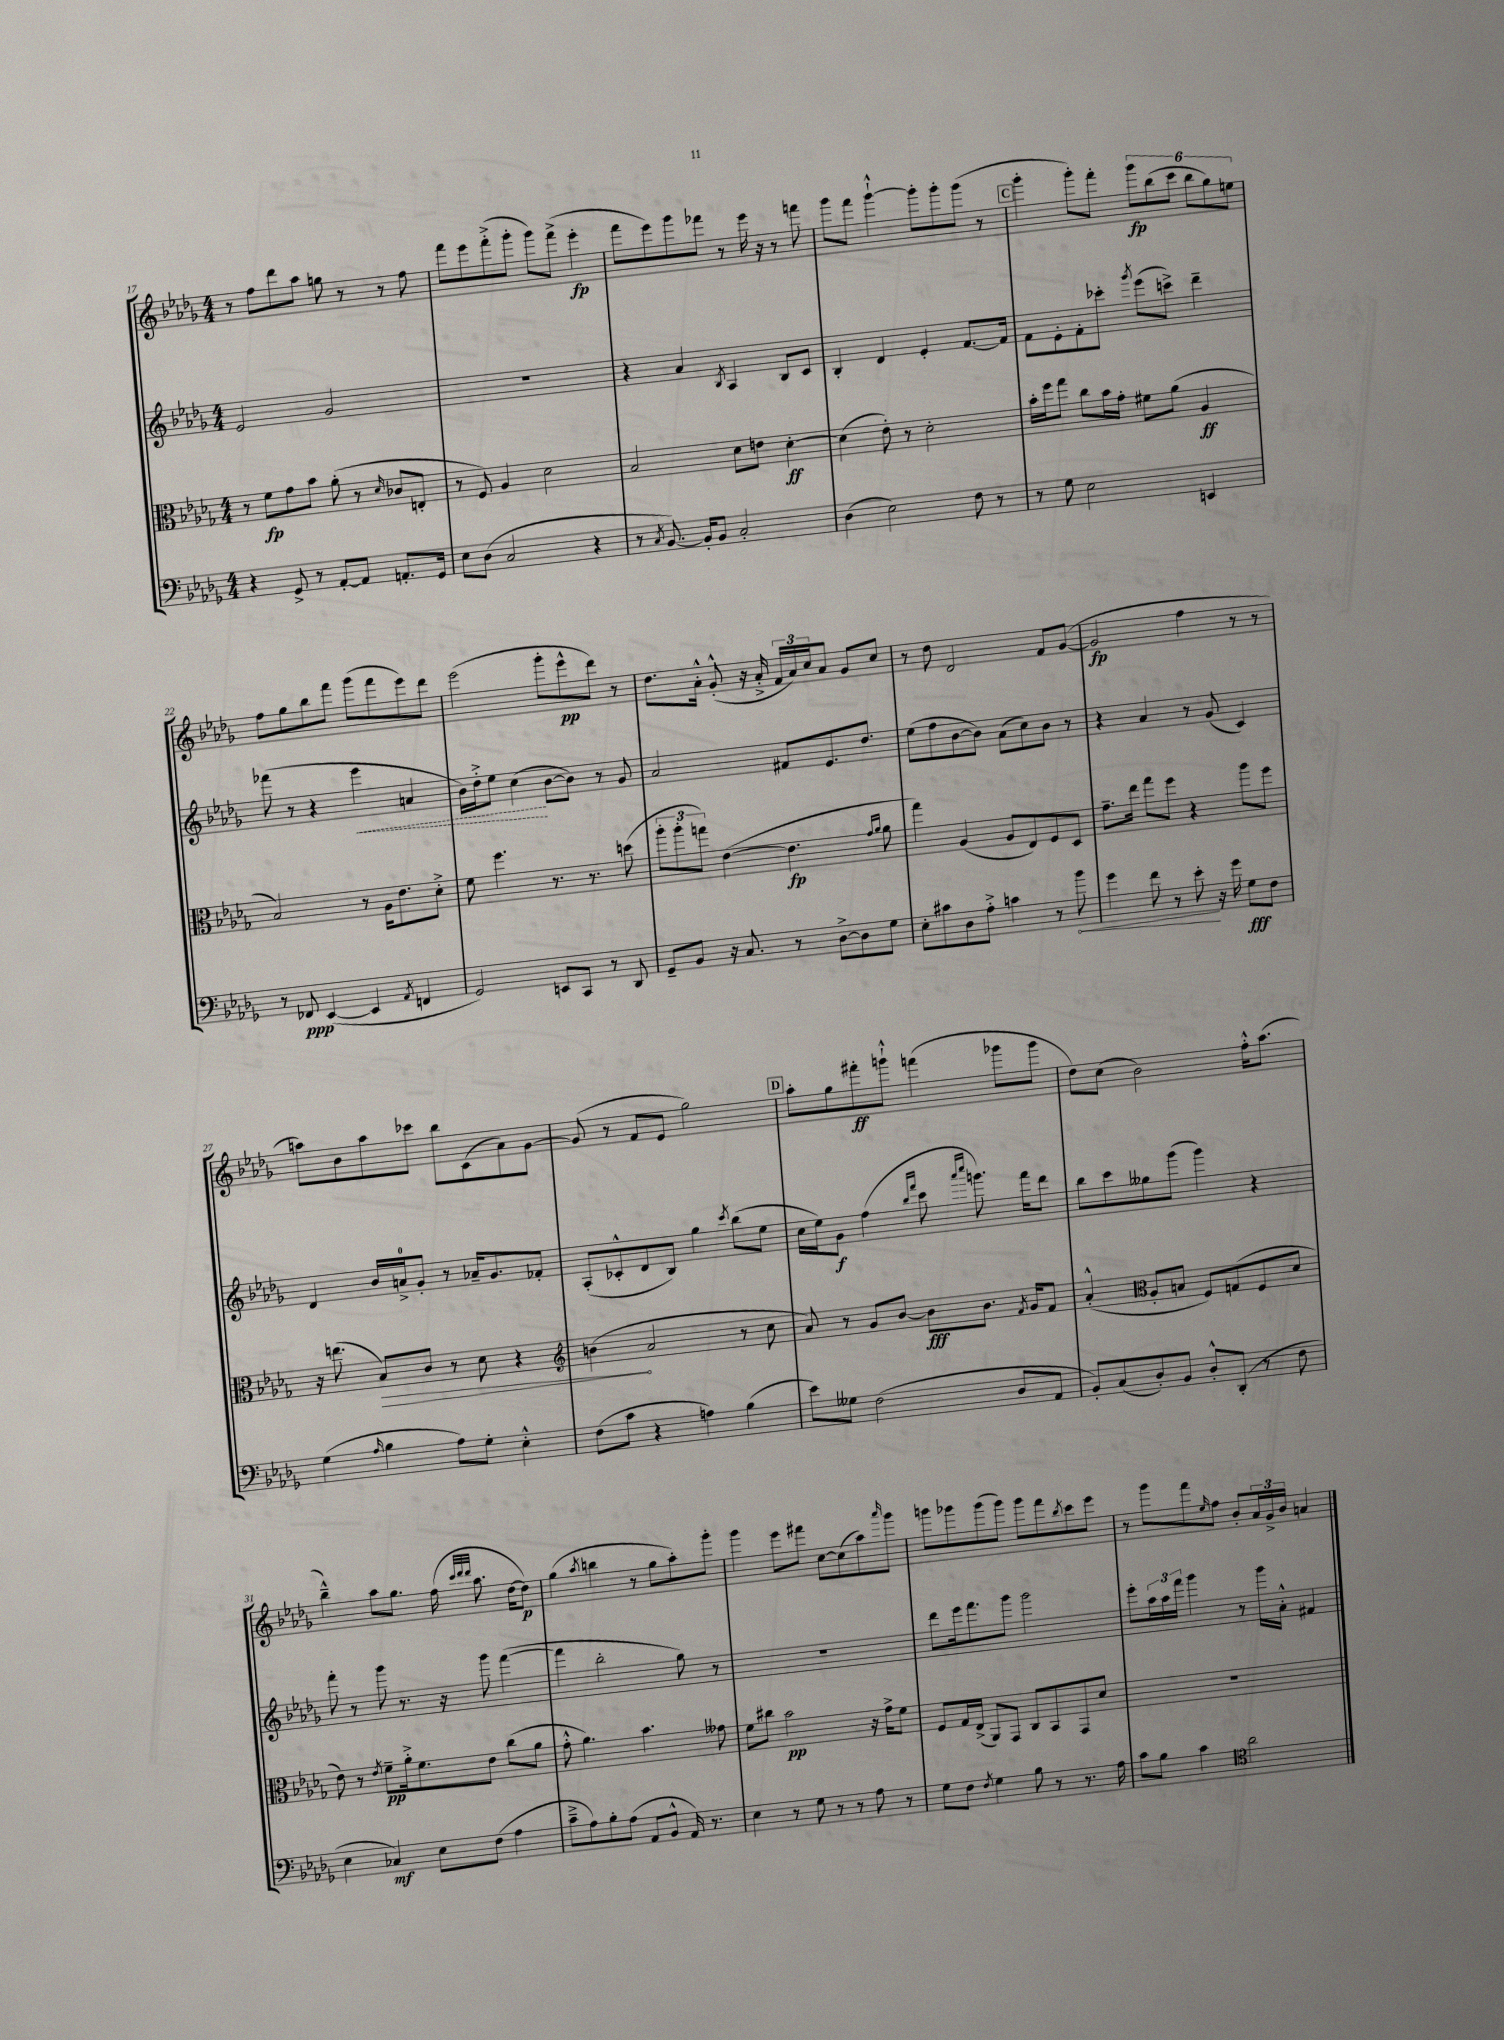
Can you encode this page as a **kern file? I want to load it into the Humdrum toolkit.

**kern	**dynam	**kern	**dynam	**kern	**dynam	**kern	**dynam
*part4	*part4	*part3	*part3	*part2	*part2	*part1	*part1
*staff4	*staff4	*staff3	*staff3	*staff2	*staff2	*staff1	*staff1
*clefF4	*	*clefC3	*	*clefG2	*	*clefG2	*
*k[b-e-a-d-g-]	*	*k[b-e-a-d-g-]	*	*k[b-e-a-d-g-]	*	*k[b-e-a-d-g-]	*
*M4/4	*	*M4/4	*	*M4/4	*	*M4/4	*
=17	=17	=17	=17	=17	=17	=17	=17
4r	.	8r	.	2e-/	.	8r	.
.	.	8f\L	fp	.	.	8ff\L	.
8GG-^/	.	8g-\	.	.	.	8ddd-\	.
8r	.	8b-\J	.	.	.	8aa-\J	.
[8AA-'/L	.	(8a-'\	.	2g-/	.	8ggn\	.
8AA-/J]	.	8r	.	.	.	8r	.
.	.	16qqd-/	.	.	.	.	.
8.AAn'/L	.	8c-X/L	.	.	.	8r	.
.	.	8En'/J	.	.	.	8ff\	.
16GG-/Jk	.	.	.	.	.	.	.
=18	=18	=18	=18	=18	=18	=18	=18
8E-\L	.	8r	.	1r	.	8fff\L	.
(8D-\J	.	8F/)	.	.	.	8eee-\	.
2C/	.	4A-/	.	.	.	(8fff'^\	.
.	.	.	.	.	.	8ggg-'\J	.
.	.	2d-\	.	.	.	8ggg-\L)	.
.	.	.	.	.	.	(8fff^\J	.
4r	.	.	.	.	.	4eee-'\	fp
=19	=19	=19	=19	=19	=19	=19	=19
8r	.	2B-/	.	4r	.	8fff\L	.
8qC/	.	.	.	.	.	.	.
[8.BB-/)	.	.	.	.	.	8eee-\)	.
.	.	.	.	4a-/	.	8ggg-\	.
16BB-'/KL]	.	.	.	.	.	.	.
8BB-/J	.	.	.	.	.	8fff-X\J	.
.	.	.	.	8qB-/	.	.	.
2C'/	.	8d-\L	.	4A-/	.	8r	.
.	.	8en\J	.	.	.	16eee-\	.
.	.	.	.	.	.	16r	.
.	.	[4d-'\	ff	8B-/L	.	8r	.
.	.	.	.	8c/J	.	8fffn\	.
=20	=20	=20	=20	=20	=20	=20	=20
(4D-\	.	(4d-\]	.	4B-'/	.	8ggg-\L	.
.	.	.	.	.	.	8fff\J	.
2E-\)	.	8e-'\)	.	4d-/	.	[4ggg-`^^\	.
.	.	8r	.	.	.	.	.
.	.	2d-'\	.	4e-'/	.	8ggg-'\L]	.
.	.	.	.	.	.	8ggg-'\	.
8F\	.	.	.	[8.f/L	.	(8ggg-\J	.
8r	.	.	.	.	.	8r	.
.	.	.	.	16f/Jk]	.	.	.
!!LO:REH:place=s1:t=C
=21	=21	=21	=21	=21	=21	=21	=21
8r	.	16b-'\LL	.	8f\L	.	4ggg-'\	.
.	.	16ff\J	.	.	.	.	.
8G-\	.	8gg-\J	.	8e-'\	.	.	.
2E-\	.	8cc\L	.	8f'\	.	8ggg-'\L)	.
.	.	16b-\L	.	8ccc-X'\J	.	8fff'\J	.
.	.	16g-'\JJ	.	.	.	.	.
.	.	.	.	8qggg-/	.	.	.
.	.	8f#X\L	.	(8eee-\L	.	12ggg-\L	fp
.	.	.	.	.	.	(12bb-\	.
.	.	(8a-\J	.	8cccn^\J)	.	.	.
.	.	.	.	.	.	12ccc\J	.
4EEn/	.	4A-/	ff	4ddd-~\	.	12bb-\L	.
.	.	.	.	.	.	12gg-\)	.
.	.	.	.	.	.	12een\J	.
!!LO:LB:g=z
=22	=22	=22	=22	=22	=22	=22	=22
8r	.	2B-/)	.	(8fff-X\	.	8ff\L	.
8FF-X/	ppp	.	.	8r	.	8gg-\	.
([4EE-/	.	.	.	4r	.	8bb-\	.
.	.	.	.	.	.	8fff\J	.
!	!	!	!	!	!LO:HP:b	!	!
4EE-/]	.	8r	.	4eee-\	<	(8ggg-\L	.
.	.	16A-\KL	.	.	.	8fff\	.
.	.	8.e-\	.	.	.	.	.
8qAA-/	.	.	.	.	.	.	.
4FFn/	.	.	.	4an/	.	8eee-\)	.
.	.	8d-'^\J	.	.	.	8ddd-\J	.
=23	=23	=23	=23	=23	=23	=23	=23
2GG-/)	.	8f\	.	16b-\LL)	.	(2eee-\	.
.	.	.	.	16dd-'^\J	.	.	.
.	.	4.ff\	.	8ee-\J	.	.	.
.	.	.	.	(4cc\	.	.	.
8EEn/L	.	8.r	.	[8b-\L	[	8ggg-'\L	.
8CC/J	.	.	.	8b-\J])	.	8eee-^^\	pp
.	.	8.r	.	.	.	.	.
8r	.	.	.	8r	.	8ddd-\J)	.
8DD-/	.	(8ddn\	.	8g-/	.	8r	.
=24	=24	=24	=24	=24	=24	=24	=24
8GG-~/L	.	12aa-'\L	.	2a-/	.	8.dd-\L	.
.	.	12aa-'\	.	.	.	.	.
8BB-/J	.	.	.	.	.	.	.
.	.	12ggn\J)	.	.	.	.	.
.	.	.	.	.	.	16a-'^^\Jk	.
16r	.	([4e-\	.	.	.	(8g-'^^/	.
8.C/	.	.	.	.	.	.	.
.	.	.	.	.	.	16r	.
.	.	.	.	.	.	16a-'^/	.
8r	.	4.e-\]	fp	8f#X/L	.	24f/LL	.
.	.	.	.	.	.	24a-/)	.
.	.	.	.	.	.	24cc/J	.
[8D-^\L	.	.	.	8.e-/	.	8a-/J	.
8D-\]	.	.	.	.	.	8g-/L	.
.	.	.	.	8.dd-/J	.	.	.
.	.	16qqg-/LL	.	.	.	.	.
.	.	16qqa-/JJ	.	.	.	.	.
8G-\J	.	8a-\	.	.	.	8cc/J	.
=25	=25	=25	=25	=25	=25	=25	=25
8E-'\L	.	4gg-\)	.	(8ee-\L	.	8r	.
8c#X\	.	.	.	8ff\	.	8dd-\	.
8D-\	.	(4A-/	.	[8b-\	.	2d-/	.
8A-'^\J	.	.	.	8b-\J])	.	.	.
4cn\	.	8A-/L	.	(8a-\L	.	.	.
.	.	8E-/)	.	8cc\)	.	.	.
8r	.	8F/	.	8b-\J	.	8f/L	.
!	!LO:HP:b	!	!	!	!	!	!
8b-\	<	8D-/J	.	8r	.	([8g-/J	.
=26	=26	=26	=26	=26	=26	=26	=26
4g-\	.	8.g-~\L	.	4r	.	2g-/]	fp
.	.	16ee-\Jk	.	.	.	.	.
8f\	.	8gg-\L	.	4a-/	.	.	.
8r	.	8ff\J	.	.	.	.	.
8e-'\	.	4r	.	8r	.	4ff\	.
16r	[	.	.	(8g-/	.	.	.
16g-\	.	.	.	.	.	.	.
8G-\L	fff	8aa-\L	.	4c/)	.	8r	.
8F\J	.	8ff\J	.	.	.	8r	.
!!LO:LB:g=z
=27	=27	=27	=27	=27	=27	=27	=27
(4G-\	.	16r	.	4d-/	.	8aan\L)	.
.	.	(8.een\	.	.	.	.	.
.	.	.	.	.	.	8b-\	.
16qqA-/	.	.	.	.	.	.	.
!	!	!	!LO:HP:b	!	!	!	!
4B-\	.	8B-/L)	>	16b-/LL	.	8aa\	.
.	.	.	.	16an^/J	.	.	.
.	.	8c/J	.	8g-'/J	.	8ccc-X\J	.
8A-\L)	.	8r	.	8r	.	8bb-\L	.
8G-'\J	.	8d-\	.	16a-X~/KL	.	(8c\	.
.	.	.	.	8.g-/	.	.	.
4E-'^^\	.	4r	.	.	.	8a-\)	.
.	.	.	.	8f-X'/J	.	[8g-\J	.
=28	=28	=28	=28	=28	=28	=28	=28
*	*	*clefG2	*	*	*	*	*
(8F\L	.	(4bn\	.	(8A-'/L	.	(8g-/]	.
8c\J	.	.	.	8c-X'^^/	.	8r	.
4r	.	2a-/	]	8d-/	.	8f/L	.
.	.	.	.	8B-/J)	.	8e-/J	.
4An\)	.	.	.	4gg-\	.	2gg-\)	.
.	.	.	.	8qccc/	.	.	.
(4B-\	.	8r	.	(8bb-\L	.	.	.
.	.	8cc\	.	8ee-\J	.	.	.
!!LO:REH:place=s1:t=D
=29	=29	=29	=29	=29	=29	=29	=29
8e-\L)	.	8a-/)	.	16cc\LL	.	8aa-'\L	.
.	.	.	.	16ee-\J)	.	.	.
8G--X\J	.	8r	.	8g-\J	f	8gg-\	.
(2F\	.	8g-/L	.	(4ff\	.	8fff#X'\	ff
.	.	[8b-/J	.	.	.	8gggn`^^\J	.
.	.	.	.	16qqbb-/LL	.	.	.
.	.	.	.	16qqfff/JJ	.	.	.
.	.	8b-\L]	fff	8ccc\	.	(4fffn\	.
.	.	.	.	16qqaaa-/LL	.	.	.
.	.	.	.	16qqcccc/JJ	.	.	.
.	.	8.b-\J	.	8.gggn\)	.	.	.
8D-/L	.	.	.	.	.	8ggg-X\L	.
.	.	8qf/	.	.	.	.	.
.	.	16g-/KL	.	16fff\KL	.	.	.
8AA-/J	.	8f/J	.	8ddd-\J	.	8ggg-\J	.
=30	=30	=30	=30	=30	=30	=30	=30
8BB-'/L)	.	(4a-'^^/	.	8bb-\L	.	8dd-\L)	.
(8C/	.	.	.	8ccc\	.	(8cc\J	.
*	*	*clefC3	*	*	*	*	*
8D-'/)	.	8A-'/L	.	8gg--X\	.	2b-\)	.
8BB-/J	.	8Bn/J	.	(8ggg-\J	.	.	.
8D-'^^/L	.	8F/L)	.	4ggg-\)	.	.	.
(8DD-'/J	.	(8Gn/	.	.	.	.	.
8r	.	8F/	.	4r	.	16ff'^^\KL	.
.	.	.	.	.	.	(8.aa-\J	.
8F\	.	8d-/J	.	.	.	.	.
!!LO:LB:g=z
=31	=31	=31	=31	=31	=31	=31	=31
4E-\	.	8e-\)	.	8fff'\	.	4bb-~^^\)	.
.	.	8r	.	8r	.	.	.
.	.	8qe-/	.	.	.	.	.
4C-X/)	mf	8f~\L	pp	8ggg-\	.	8aa-\L	.
.	.	16a-'^\k	.	8.r	.	8.gg-\J	.
.	.	8.f\	.	.	.	.	.
8E-\L	.	.	.	.	.	.	.
.	.	.	.	16r	.	(16ff\	.
.	.	.	.	.	.	32qqccc/LLL	.
.	.	.	.	.	.	32qqddd-/	.
.	.	.	.	.	.	32qqddd-/JJJ	.
(8F\J	.	8e-\J	.	8ggg-\	.	8.aa-\	.
4A-\	.	(8cc\L	.	([4fff\	.	.	.
.	.	.	.	.	.	[16dd-\KL	.
.	.	8a-\J	.	.	.	8dd-\J])	p
=32	=32	=32	=32	=32	=32	=32	=32
8c~^\L	.	8g-'^^\	.	4fff\]	.	(4gg-\	.
8A-\)	.	4.a-\)	.	.	.	.	.
.	.	.	.	.	.	8qaa-/	.
8B-'\	.	.	.	2bb-'\	.	4bbn\	.
(8A-\J	.	.	.	.	.	.	.
8AA-/L	.	4.b-\	.	.	.	8r	.
8BB-^^/J	.	.	.	.	.	8gg-\L	.
16AA-/)	.	.	.	8gg-\)	.	8aa-'\)	.
8.r	.	.	.	.	.	.	.
.	.	8g--X\	.	8r	.	8ggg-'\J	.
=33	=33	=33	=33	=33	=33	=33	=33
4E-\	.	8f\L	.	1r	.	4ggg-\	.
.	.	8cc#X\J	.	.	.	.	.
8r	.	2b-\	pp	.	.	8eee-\L	.
8G-\	.	.	.	.	.	8fff#X\J	.
8r	.	.	.	.	.	[8cc\L	.
8r	.	.	.	.	.	(8cc\]	.
8A-\	.	16r	.	.	.	8aa-\)	.
.	.	16g-^\KL	.	.	.	.	.
.	.	.	.	.	.	16qqaaa-/	.
8r	.	8f\J	.	.	.	8ggg-\J	.
=34	=34	=34	=34	=34	=34	=34	=34
8G-\L	.	8F/L	.	8ddd-\L	.	8gggn\L	.
8F\J	.	16G-/L	.	16eee-\k	.	8ggg-X\	.
.	.	(16E-^/JJ	.	8.fff\	.	.	.
8qF/	.	.	.	.	.	.	.
4G-\	.	8AA-/L)	.	.	.	(8ggg-\	.
.	.	8GG-/J	.	8ggg-\J	.	8ggg-\J)	.
8B-\	.	8C/L	.	2ggg-\	.	8ggg-\L	.
8r	.	8BB-/	.	.	.	8fff\	.
.	.	.	.	.	.	8qbb-/	.
8.r	.	8GG-/	.	.	.	8ccc\	.
.	.	8d-/J	.	.	.	8eee-\J	.
16A-\	.	.	.	.	.	.	.
=35	=35	=35	=35	=35	=35	=35	=35
8c\L	.	1r	.	8eee-'\L	.	8r	.
8B-\J	.	.	.	24aa-\L	.	8ggg-\L	.
.	.	.	.	24aa-\	.	.	.
.	.	.	.	24fff\JJ	.	.	.
4c\	.	.	.	4ggg-\	.	8fff\	.
.	.	.	.	.	.	16qqee-/	.
.	.	.	.	.	.	8ff\J	.
*clefC4	*	*	*	*	*	*	*
2a-\	.	.	.	8r	.	8b-'/L	.
.	.	.	.	16ggg-\LL	.	24a-/L	.
.	.	.	.	.	.	24g-^/	.
.	.	.	.	16a-'^^\JJ	.	.	.
.	.	.	.	.	.	24b-/JJ	.
.	.	.	.	4f#X/	.	4an/	.
==	==	==	==	==	==	==	==
*-	*-	*-	*-	*-	*-	*-	*-
